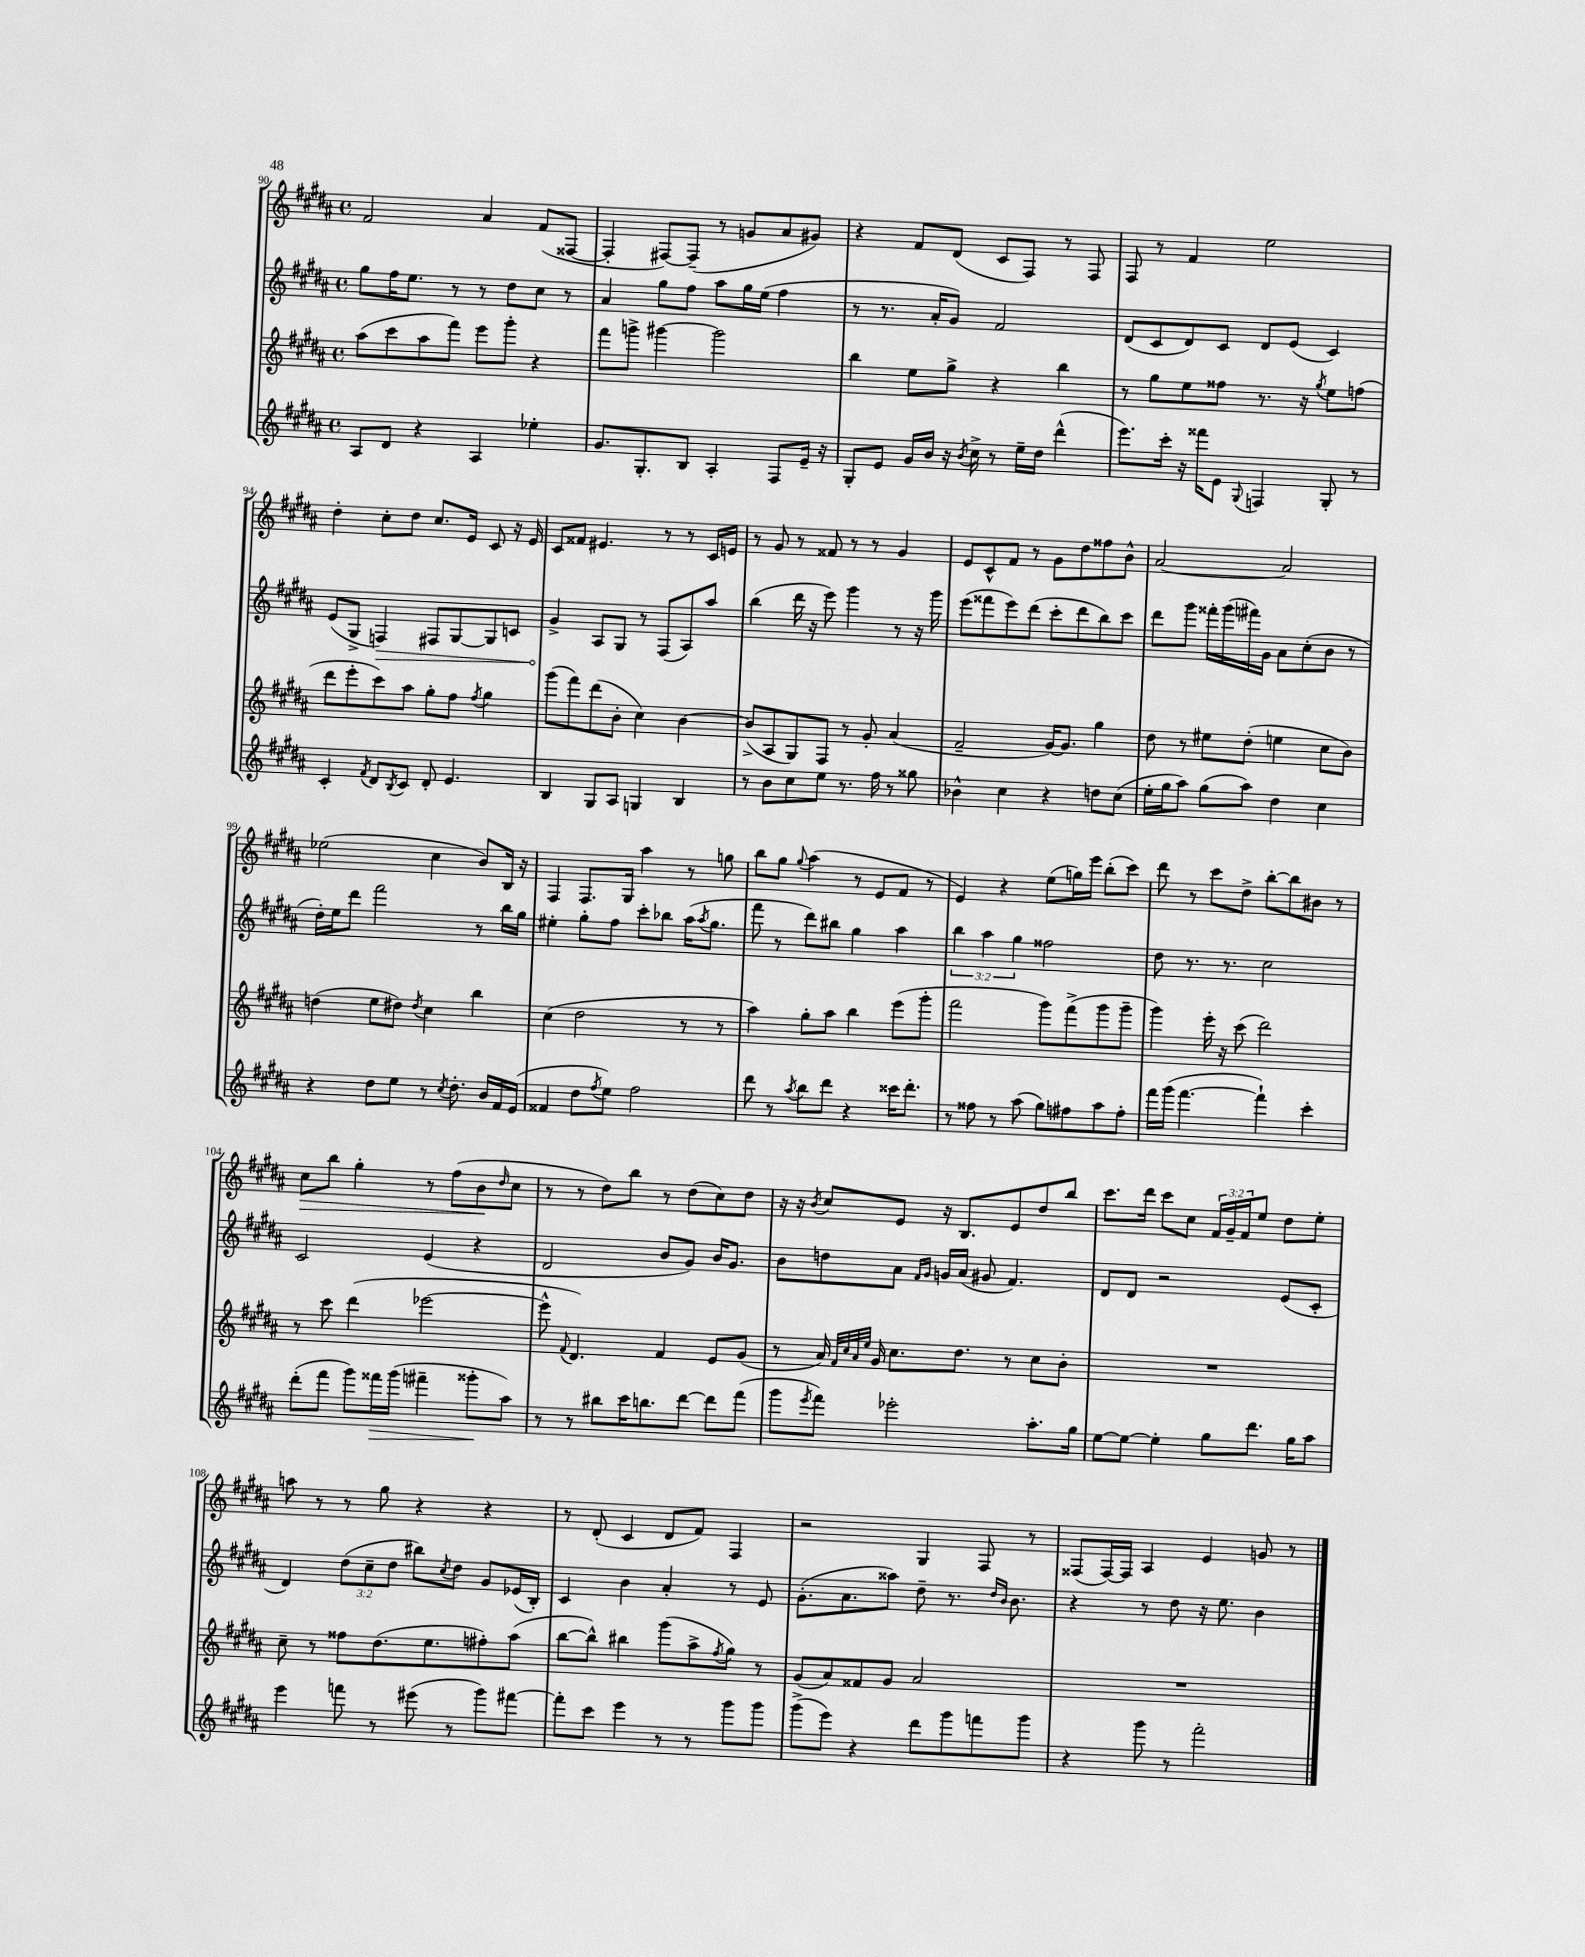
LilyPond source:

<<
\new StaffGroup <<
\new Staff = "s0" {
    \clef treble \key b \major \defaultTimeSignature \time 4/4 \override Staff.TupletNumber.text = #tuplet-number::calc-fraction-text
    fis'2 ais'4 fis'8( fisis8~ |
    fisis4-. fis8~) fis8--( r8 g'8 ais'8 gis'8) |
    r4 fis'8 dis'8( cis'8 fis8) r8 fis8 |
    fis8 r8 fis'4 e''2 |
    dis''4-. cis''8-. dis''8 cis''8. e'16 cis'8 r16 e'16 |
    cis'8 fisis'8 eis'4. r8 r8 cis'16 e'16 |
    r8 gis'8 r8 fisis'8 r8 r8 gis'4 |
    e'8 cis'8-^ fis'8 r8 gis'8 dis''8 fisis''8 b'8-^ |
    ais'2~ ais'2 |
    ees''2( cis''4 b'8) b16 r16 |
    fis4 fis8. gis16 ais''4 r8 g''8 |
    b''8 gis''8 \appoggiatura { gis''8 } ais''4( r8 e'8 fis'8 r8 |
    e'4) r4 e''8( g''16) e'''16 b''8-.( cis'''8) |
    dis'''8 r8 cis'''8 dis''8-> b''8~-. b''8 bis'8 r8 |
    cis''8\> b''8 gis''4-. r8 fis''8( b'8\! \grace { dis''16 } cis''8 |
    r8 r8 dis''8) b''8 r8 dis''8( cis''8) dis''8 |
    r16 r16 \acciaccatura { b'8 } cis''8 e'8 r16 b8. e'8 dis''8 b''8 |
    cis'''8. dis'''16 cis'''8 cis''8 \tuplet 3/2 { fis'16 gis'16-- fis'16 } e''8 dis''8 e''8-. |
    a''8 r8 r8 gis''8 r4 r4 |
    r8 dis'8-.( cis'4 dis'8 fis'8) fis4 |
    r2 gis4 fis8 r8 |
    fisis8( fisis16~) fisis16 ais4 e'4 g'8 r8 \bar "|." |
}
\new Staff = "s1" {
    \clef treble \key b \major \defaultTimeSignature \time 4/4 \override Staff.TupletNumber.text = #tuplet-number::calc-fraction-text
    gis''8 fis''16 e''8. r8 r8 dis''8 cis''8 r8 |
    ais'4 gis''8 fis''8 ais''8 gis''16 e''16( fis''4 |
    r8 r8. ais'16-. gis'8) fis'2 |
    dis'8( cis'8 dis'8) cis'8 dis'8 e'8( cis'4) |
    e'8( gis8-> \once \override Hairpin.circled-tip = ##t f4\>) fis8 gis8~ gis8 c'8 |
    gis'4->\! ais8 gis8 r8 fis8( ais8) ais''8 |
    b''4( dis'''16 r16 e'''8) gis'''4 r8 r16 gis'''16 |
    e'''8( fisis'''8 e'''8) dis'''8( cis'''8-. dis'''8 b''8) cis'''8 |
    dis'''8 gis'''8 fisis'''16-. gis'''16( fis'''16) gis'16 ais'8 cis''8-.( b'8 r8 |
    dis''16-.) e''16 dis'''8 fis'''2 r8 b''16 gis''16 |
    eis''4-. gis''8-. fis''8 cis'''8-. bes''8 ais''16( \acciaccatura { ais''8 } gis''8. |
    fis'''8 r8 dis'''8) bis''8 gis''4 ais''4 |
    \tuplet 3/2 { b''4 ais''4 gis''4 } fisis''2 |
    dis''8 r8. r8. cis''2 |
    cis'2 e'4( r4 |
    dis'2 b'8 gis'8) b'16 gis'8. |
    b'8 d''8 ais'8 \grace { fis'16 gis'16 } g'16 ais'16( gis'8 fis'4.) |
    dis'8 dis'8 r2 e'8( cis'8-. |
    dis'4) \tuplet 3/2 { dis''8( cis''8-- dis''8 } bis''8) \acciaccatura { cis''8 } dis''8 gis'8 ees'16( b16-.) |
    cis'4 b'4 ais'4-. r8 e'8 |
    gis'8.-.( ais'8. aisis''8) dis''8-- r8. \grace { dis''16 b'16 } b'8. |
    r4 r8 dis''8 r16 e''8. b'4 \bar "|." |
}
\new Staff = "s2" {
    \clef treble \key b \major \defaultTimeSignature \time 4/4
    ais''8( cis'''8 ais''8 fis'''8) e'''8 gis'''8-. r4 |
    fis'''8 g'''8-> gis'''4~ gis'''2 |
    b''4 e''8 gis''8-> r4 b''4 |
    r8 gis''8 e''8 fisis''8 r8. r16 \acciaccatura { gis''8 } e''8 f''8( |
    dis'''8 e'''8-. cis'''8) ais''8 gis''8-. fis''8 \acciaccatura { fis''8 } gis''4 |
    gis'''8( fis'''8) dis'''8( b'8-. cis''4) b'4~ |
    b'8->( ais8 gis8) fis8 r8 gis'8-. ais'4( |
    fis'2-- gis'16~) gis'8. gis''4 |
    dis''8 r8 eis''8 dis''8-.( e''4 cis''8 b'8) |
    d''4( e''8 dis''8) \acciaccatura { dis''8 } cis''4 b''4 |
    cis''4( dis''2 r8 r8 |
    ais''4) gis''8-. ais''8 b''4 e'''8( gis'''8-. |
    fis'''2 gis'''8) fis'''8->( gis'''8 gis'''8-- |
    gis'''4) e'''16-. r16 cis'''8( dis'''2) |
    r8 cis'''8 dis'''4( ees'''2~ |
    ees'''8-^ \appoggiatura { fis'8 } dis'4.) fis'4 e'8 gis'8( |
    r8 ais'16) \grace { fis'32 cis''32 ais'32 e''32 } gis'16 cis''8. dis''8. r8 cis''8 b'8-. |
    R1 |
    cis''8-- r8 fisis''8 dis''8.( e''8. fis''8-.) ais''8( |
    b''8~ b''8-^) bis''4 gis'''8( ais''8-> \acciaccatura { fis''8 } gis''8) r8 |
    gis'8( ais'8) fisis'8 gis'8 ais'2 |
    R1 \bar "|." |
}
\new Staff = "s3" {
    \clef treble \key b \major \defaultTimeSignature \time 4/4
    ais8 dis'8 r4 ais4 ees''4-. |
    gis'8. gis8.-. b8 ais4-. fis8 e'16-- r16 |
    gis8-. e'8 gis'16 b'16 r16 \acciaccatura { b'8 } cis''16-> r8 e''16-- dis''16 dis'''4-^( |
    e'''8.) cis'''16-. r16 fisis'''16 e'8 \appoggiatura { gis8 } f4 gis8-. r8 |
    cis'4-. \acciaccatura { fis'8 } dis'8 \acciaccatura { b8 } cis'8 dis'8-. e'4. |
    b4 gis8 ais8 g4 b4 |
    r8 b'8 cis''8 e''8 r8. fis''16 r8 gisis''8 |
    bes'4-^ cis''4 r4 d''8 cis''8( |
    e''16-. gis''16 ais''8) gis''8( ais''8) dis''4 cis''4 |
    r4 dis''8 e''8 r8 \acciaccatura { cis''8 } dis''8.-. b'16 fis'16 e'16( |
    fisis'4 dis''8 \acciaccatura { fis''8 } e''8) fis''2 |
    dis'''8 r8 \acciaccatura { ais''8 } b''8 dis'''8 r4 cisis'''16 dis'''8.-. |
    r8 fisis''8 r8 ais''8( gis''8) fis''8 ais''8 fis''8-. |
    fis'''16 gis'''16( fis'''4.~ fis'''4-!) cis'''4-. |
    dis'''8-.( fis'''8 gis'''8) fisis'''16\> gis'''16( fis'''4-- gisis'''8-.\! ais''8) |
    r8 r8 bis''8 cis'''16 b''8. dis'''8~ dis'''8 fis'''8( |
    gis'''8 \acciaccatura { e'''8 } fis'''8) ees'''2-. ais''8.-. gis''16 |
    e''8~ e''8~ e''4-. gis''8 dis'''8. gis''16 ais''8 |
    e'''4 f'''8 r8 eis'''8( r8 gis'''8) fis'''8~ |
    fis'''8-. cis'''8 e'''4 r8 r8 gis'''8 gis'''8 |
    gis'''8->( e'''8) r4 dis'''8 gis'''8 f'''8 gis'''8 |
    r4 gis'''8 r8 fis'''2-. \bar "|." |
}
>>
>>
\layout { \context { \Score currentBarNumber = #90 } }
